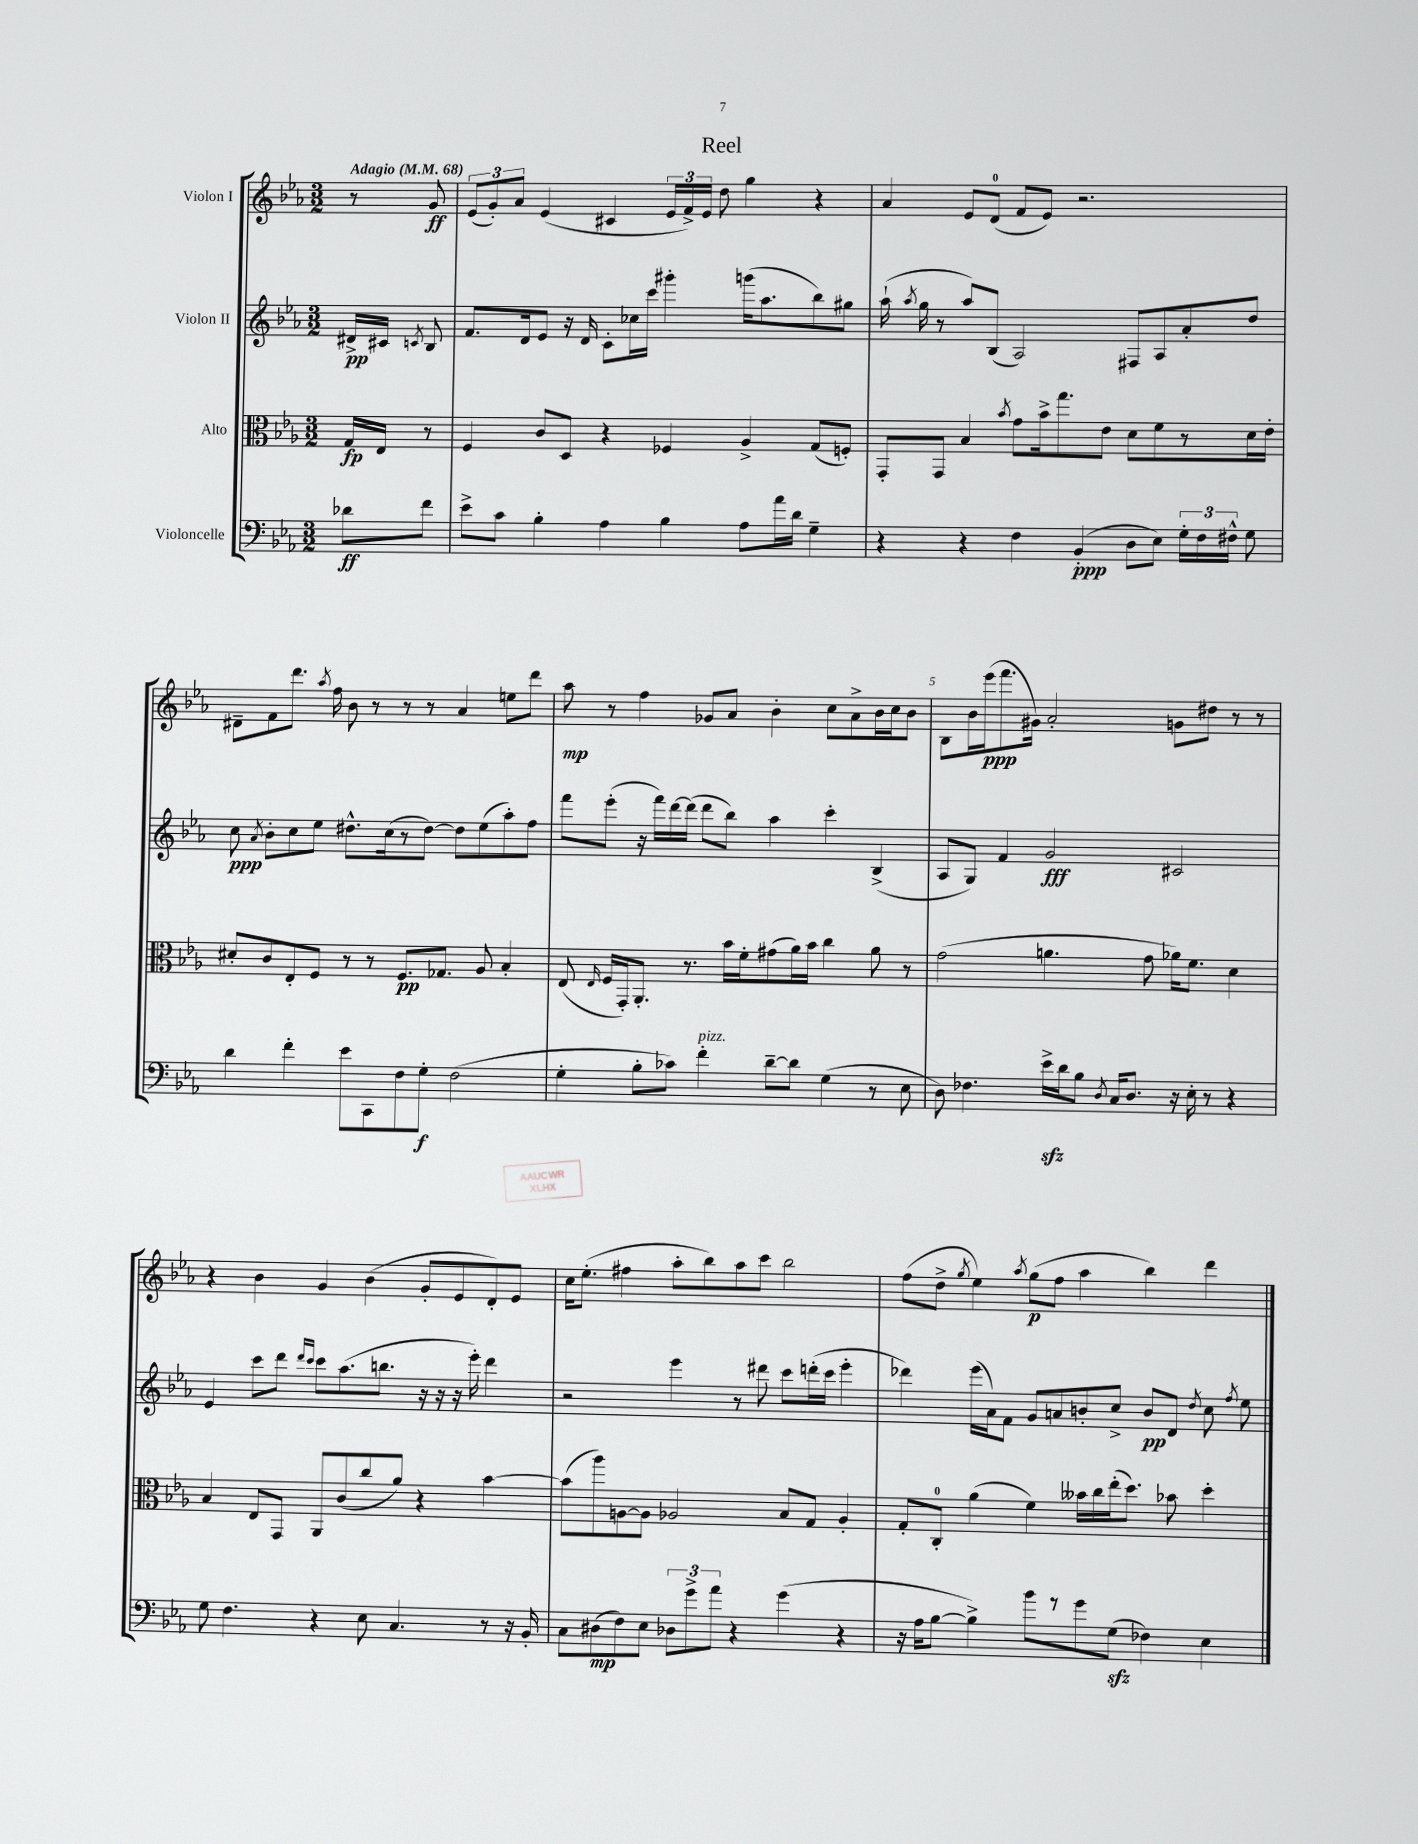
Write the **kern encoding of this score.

**kern	**dynam	**kern	**dynam	**kern	**dynam	**kern	**dynam
*part4	*part4	*part3	*part3	*part2	*part2	*part1	*part1
*staff4	*staff4	*staff3	*staff3	*staff2	*staff2	*staff1	*staff1
*I"Violoncelle	*	*I"Alto	*	*I"Violon II	*	*I"Violon I	*
*clefF4	*	*clefC3	*	*clefG2	*	*clefG2	*
*k[b-e-a-]	*	*k[b-e-a-]	*	*k[b-e-a-]	*	*k[b-e-a-]	*
*M3/2	*	*M3/2	*	*M3/2	*	*M3/2	*
*MM68	*	*MM68	*	*MM68	*	*MM68	*
=	=	=	=	=	=	=	=
!	!	!	!	!	!	!LO:TX:a:B:t=Adagio	!
8d-X\L	ff	16G/LL	fp	16d#X^/LL	pp	8r	.
.	.	16E-/JJ	.	16c#X/JJ	.	.	.
.	.	.	.	8qcn/	.	.	.
8f\J	.	8r	.	8B-/	.	8g/	ff
=1	=1	=1	=1	=1	=1	=1	=1
8e-^\L	.	4F/	.	8.f/L	.	(12e-/L	.
.	.	.	.	.	.	12g'/)	.
8c\J	.	.	.	.	.	.	.
.	.	.	.	.	.	12a-/J	.
.	.	.	.	16d/k	.	.	.
4B-'\	.	8c/L	.	8e-/J	.	(4e-/	.
.	.	8D/J	.	16r	.	.	.
.	.	.	.	16d/	.	.	.
4A-\	.	4r	.	8c'\L	.	4c#X/	.
.	.	.	.	16cc-X\L	.	.	.
.	.	.	.	16ccc\JJ	.	.	.
4B-\	.	4F-X/	.	4ggg#X'\	.	24e-/LL	.
.	.	.	.	.	.	24f^/)	.
.	.	.	.	.	.	24e-/JJ	.
.	.	.	.	.	.	8dd\	.
8A-\L	.	4A-^/	.	(16gggn\KL	.	4gg\	.
.	.	.	.	8.aa-\	.	.	.
16a-\L	.	.	.	.	.	.	.
16d\JJ	.	.	.	.	.	.	.
4G~\	.	(8G/L	.	8bb-\)	.	4r	.
.	.	8Fn'/J)	.	8gg#X\J	.	.	.
=2	=2	=2	=2	=2	=2	=2	=2
4r	.	8GG'/L	.	(16aa-`\	.	4a-/	.
.	.	.	.	8qaa-/	.	.	.
.	.	.	.	16gg\	.	.	.
.	.	8GG/J	.	8r	.	.	.
4r	.	4B-/	.	8aa-/L)	.	8e-/L	.
.	.	.	.	(8B-/J	.	(8d/J	.
.	.	8qb-/	.	.	.	.	.
4F\	.	8g\L	.	2A-/)	.	8f/L	.
.	.	16b-^\k	.	.	.	8e-/J)	.
.	.	8.gg\	.	.	.	.	.
(4BB-'/	ppp	.	.	.	.	2.r	.
.	.	8e-\J	.	.	.	.	.
8D\L	.	8d\L	.	8F#X/L	.	.	.
8E-\J)	.	8f\	.	8A-/	.	.	.
24G'\LL	.	8r	.	8a-'/	.	.	.
24F\	.	.	.	.	.	.	.
24F#X^^\JJ	.	.	.	.	.	.	.
8G\	.	16d\L	.	8dd/J	.	.	.
.	.	16e-'\JJ	.	.	.	.	.
!!LO:LB:g=z
=3	=3	=3	=3	=3	=3	=3	=3
4d\	.	8d#X'/L	.	8cc\	ppp	8d#X~\L	.
.	.	.	.	8qa-/	.	.	.
.	.	8c/	.	8b-'\L	.	8f\	.
4f'\	.	8E-'/	.	8cc\	.	8.ddd\J	.
.	.	8F/J	.	8ee-\J	.	.	.
.	.	.	.	.	.	8qaa-/	.
.	.	.	.	.	.	16ff\	.
8e-\L	.	8r	.	8.dd#X^^\L	.	8b-\	.
8CC\	.	8r	.	.	.	8r	.
.	.	.	.	(16cc\k	.	.	.
8F\	.	8.F/L	pp	8r	.	8r	.
8G'\J	f	.	.	[8dd#\J)	.	8r	.
.	.	8.G-X/J	.	.	.	.	.
(2F\	.	.	.	8dd#\L]	.	4a-/	.
.	.	8A-/	.	(8ee-\	.	.	.
.	.	4B-'/	.	8aa-'\)	.	8een\L	.
.	.	.	.	8ff\J	.	8ddd\J	.
=4	=4	=4	=4	=4	=4	=4	=4
4G'\	.	(8E-/	.	8fff\L	.	8aa-\	mp
.	.	16qqE-/	.	.	.	.	.
.	.	16F/LL	.	(8eee-'\J	.	8r	.
.	.	16GG'/J)	.	.	.	.	.
8B-'\L	.	8.AA-'/J	.	16r	.	4ff\	.
.	.	.	.	16fff\LL)	.	.	.
8c-X\J)	.	.	.	[16ddd\	.	.	.
.	.	8.r	.	(16ddd\JJ]	.	.	.
!LO:TX:a:i:t=pizz.	!	!	!	!	!	!	!
4f'\	.	.	.	8ddd\L	.	8g-X/L	.
.	.	16b-\LL	.	8bb-\J)	.	8a-/J	.
.	.	16f'\J	.	.	.	.	.
[8d~\L	.	(8g#X\	.	4aa-\	.	4b-'\	.
8d\J]	.	16a-\L)	.	.	.	.	.
.	.	16b-\JJ	.	.	.	.	.
(4G\	.	4cc\	.	4ccc'\	.	8cc\L	.
.	.	.	.	.	.	8a-^\	.
8r	.	8a-\	.	(4B-^/	.	16b-\L	.
.	.	.	.	.	.	16cc\J	.
8E-\	.	8r	.	.	.	8b-\J	.
=5	=5	=5	=5	=5	=5	=5	=5
8D\)	.	(2g\	.	8A-/L	.	8B-\L	.
4.F-X\	.	.	.	8G/J)	.	16b-\L	.
.	.	.	.	.	.	(16eee-\J	ppp
.	.	.	.	4f/	.	8.fff\	.
.	.	.	.	.	.	16g#X\Jk)	.
16e-zz^\LL	.	4.an\	.	2g/	fff	2a-'/	.
16d\J	.	.	.	.	.	.	.
8B-\J	.	.	.	.	.	.	.
8qD/	.	.	.	.	.	.	.
16C/KL	.	.	.	.	.	.	.
8.D/J	.	.	.	.	.	.	.
.	.	8g\	.	.	.	.	.
16r	.	16a-X\KL)	.	2c#X/	.	8gn\L	.
16E-'\	.	8.f\J	.	.	.	.	.
8r	.	.	.	.	.	8dd#X\J	.
4r	.	4d\	.	.	.	8r	.
.	.	.	.	.	.	8r	.
!!LO:LB:g=z
=6	=6	=6	=6	=6	=6	=6	=6
8G\	.	4B-/	.	4e-/	.	4r	.
4.F\	.	.	.	.	.	.	.
.	.	8E-/L	.	8ccc\L	.	4b-\	.
.	.	8GG/J	.	8ddd\J	.	.	.
.	.	.	.	16qqddd/LL	.	.	.
.	.	.	.	16qqccc/JJ	.	.	.
4r	.	8AA-/L	.	8ccc\L	.	4g/	.
.	.	(8c/	.	(8.aa-\	.	.	.
8E-\	.	8cc/	.	.	.	(4b-\	.
.	.	.	.	8.bbn\J	.	.	.
4.C/	.	8a-/J)	.	.	.	.	.
.	.	4r	.	16r	.	8g'/L	.
.	.	.	.	16r	.	.	.
.	.	.	.	16r	.	8e-/	.
.	.	.	.	16eee-'\)	.	.	.
8r	.	[4b-\	.	4ddd\	.	8d'/)	.
16r	.	.	.	.	.	8e-/J	.
16BB-'/	.	.	.	.	.	.	.
=7	=7	=7	=7	=7	=7	=7	=7
8C\L	.	(8b-\L]	.	2r	.	16cc\KL	.
.	.	.	.	.	.	(8.ee-'\J	.
(8D#X\	mp	8aa-\)	.	.	.	.	.
8F\)	.	[8An\	.	.	.	4ff#X\	.
8E-\J	.	8A\J]	.	.	.	.	.
12D-X\L	.	2A-X/	.	4eee-\	.	8aa-'\L	.
12g^\	.	.	.	.	.	.	.
.	.	.	.	.	.	8bb-\)	.
12a-\J	.	.	.	.	.	.	.
4r	.	.	.	8r	.	8aa-\	.
.	.	.	.	8ddd#X\	.	8ccc\J	.
(4g\	.	8B-/L	.	8ccc\L	.	2bb-\	.
.	.	8G/J	.	(16dddn'\L	.	.	.
.	.	.	.	16ccc\JJ	.	.	.
4r	.	4A-'/	.	4eee-'\	.	.	.
=8	=8	=8	=8	=8	=8	=8	=8
16r	.	8G'/L	.	4ddd-X\)	.	(8ff\L	.
16A-\KL	.	.	.	.	.	.	.
[8B-\J	.	8C'/J	.	.	.	8dd^\J	.
.	.	.	.	.	.	8qgg/	.
4B-^\])	.	(4a-\	.	(16eee-\LL	.	4ee-\)	.
.	.	.	.	16a-\J)	.	.	.
.	.	.	.	8f\J	.	.	.
.	.	.	.	.	.	8qaa-/	.
8b-\L	.	4f\)	.	8g/L	.	(8gg\L	p
8r	.	.	.	8an/	.	8ff\J	.
8g\	.	16b--X\LL	.	8bn'/	.	4aa-\	.
.	.	16cc\	.	.	.	.	.
(8Gzz\J	.	(16ee-'\J	.	8cc^/J	.	.	.
.	.	8.dd\J)	.	.	.	.	.
4F-X\)	.	.	.	8b/L	pp	4bb-\)	.
.	.	8b-X\	.	8d/J	.	.	.
.	.	.	.	8qdd/	.	.	.
4E-\	.	4dd'\	.	8cc\	.	4ddd\	.
.	.	.	.	8qff/	.	.	.
.	.	.	.	8ee-\	.	.	.
==	==	==	==	==	==	==	==
*-	*-	*-	*-	*-	*-	*-	*-
